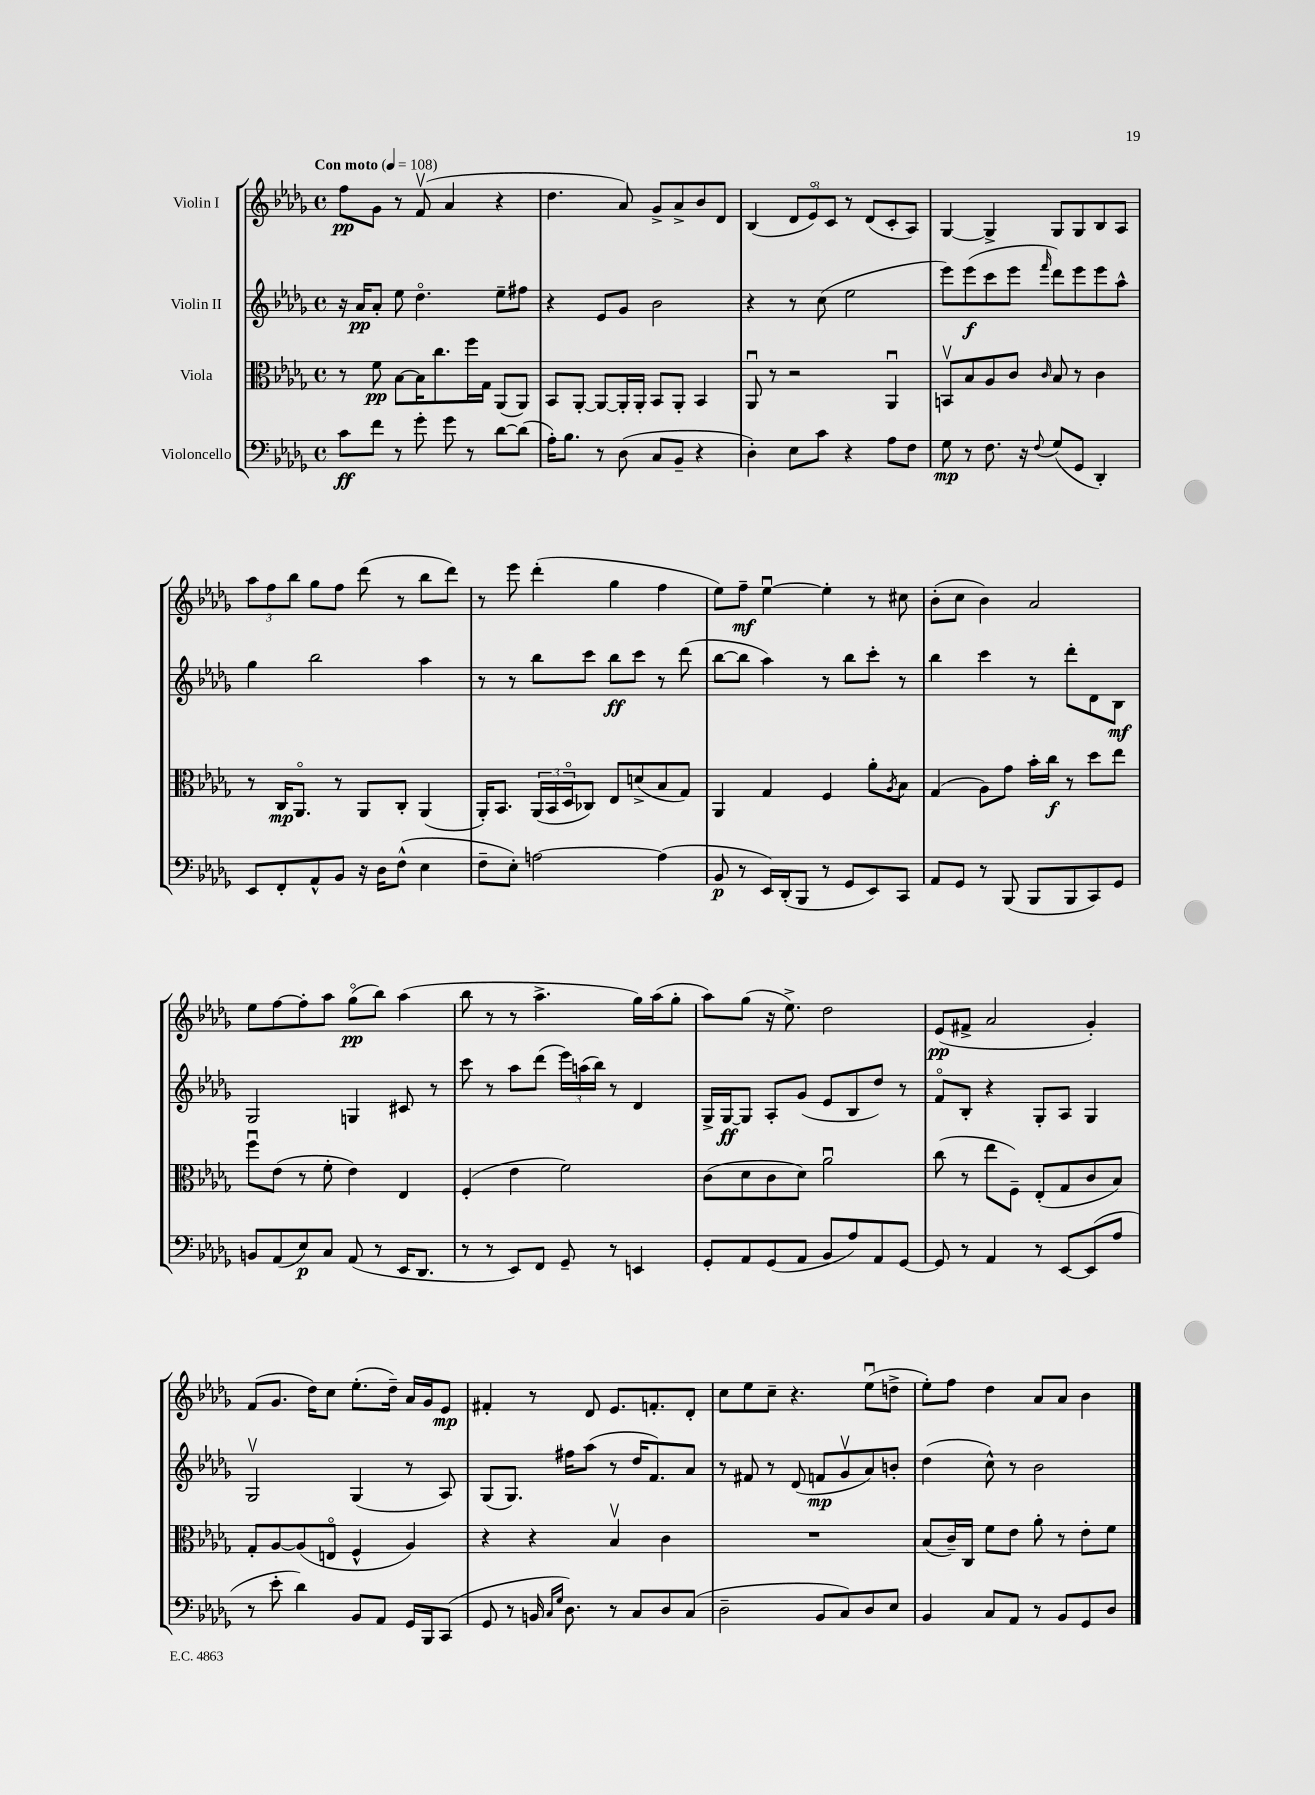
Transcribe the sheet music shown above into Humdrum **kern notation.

**kern	**kern	**kern	**kern
*staff4	*staff3	*staff2	*staff1
*clefF4	*clefC3	*clefG2	*clefG2
*k[b-e-a-d-g-]	*k[b-e-a-d-g-]	*k[b-e-a-d-g-]	*k[b-e-a-d-g-]
*M4/4	*M4/4	*M4/4	*M4/4
*met(c)	*met(c)	*met(c)	*met(c)
*MM108	*MM108	*MM108	*MM108
8c	8r	16r	8ff
.	.	16a-	.
8f	8f	8a-'	8g-
8r	[8B-	8ee-	8r
8g-'	16B-]	4.dd-o	(8fv
.	8.cc	.	.
8g-	.	.	4a-
8r	16ff	.	.
.	16G-	.	.
[8d-	(8AA-	8ee-~	4r
(8d-]	8AA-)	8ff#	.
=	=	=	=
16A-')	8BB-	4r	4.dd-
8.B-	.	.	.
.	[8AA-'	.	.
8r	8AA-_	8e-	.
(8D-	16AA-']	8g-	8a-)
.	16AA-'	.	.
8C	8BB-	2b-	8g-^
8BB-~	8AA-'	.	8a-^
4r	4BB-	.	8b-
.	.	.	8d-
=	=	=	=
4D-')	8AA-u	4r	(4B-
.	8r	.	.
8E-	2r	8r	12d-
.	.	.	12e-o)
8c	.	(8cc	.
.	.	.	12c
4r	.	2ee-	8r
.	.	.	(8d-
8A-	4AA-u	.	8c'
8F	.	.	8A-)
=	=	=	=
8G-	8BBv	8eee-)	[4G-
8r	8B-	(8eee-	.
8.F	8A-	8ccc	4G-^]
.	8c	8eee-	.
16r	.	.	.
8qqF	16qqc	16qqfff	.
(8G-	8B-	8ddd-)	8G-
8GG-	8r	8eee-	8G-
4DD-')	4c	8eee-	8B-
.	.	8aa-^^	8A-
=	=	=	=
8EE-	8r	4gg-	12aa-
.	.	.	12ff
8FF'	16C	.	.
.	.	.	12bb-
.	8.AA-o	.	.
8AA-^^	.	2bb-	8gg-
8BB-	8r	.	8ff
16r	8AA-	.	(8ddd-
16D-	.	.	.
(8F^^	8C'	.	8r
4E-	(4AA-	4aa-	8bb-
.	.	.	8ddd-)
=	=	=	=
8F~	16AA-')	8r	8r
.	8.BB-	.	.
8E-')	.	8r	8eee-
[2A	(24AA-	8bb-	(4ddd-'
.	24BB-	.	.
.	24D-o	.	.
.	8C-)	8ccc	.
.	8E-	8bb-	4gg-
.	(8d^	8ccc	.
(4A]	8B-	8r	4ff
.	8G-)	(8ddd-	.
=	=	=	=
8BB-	4AA-	[8bb-	8ee-)
8r	.	8bb-]	8ff~
16EE-)	4G-	4aa-)	[4ee-u
(16DD-'	.	.	.
8BBB-	.	.	.
8r	4F	8r	4ee-']
8GG-	.	8bb-	.
8EE-)	8a-'	8ccc'	8r
.	8qA-	.	.
8CC	8B-	8r	8cc#
=	=	=	=
8AA-	(4G-	4bb-	(8b-'
8GG-	.	.	8cc
8r	8A-)	4ccc	4b-)
(8BBB-	8g-	.	.
8BBB-	16b-'	8r	2a-
.	16cc	.	.
8BBB-	8r	8ddd-'	.
8CC)	8dd-	8d-	.
8GG-	8ee-	8B-	.
=	=	=	=
8BB	8ffu	2G-	8ee-
(8AA-	(8e-	.	[8ff
8E-)	8r	.	8ff']
8C	8f'	.	8aa-
(8AA-	4e-)	4G	(8gg-o
8r	.	.	8bb-)
16EE-	4E-	8c#	(4aa-
8.DD-	.	.	.
.	.	8r	.
=	=	=	=
8r	(4F'	8ccc	8bb-
8r	.	8r	8r
8EE-)	4e-	8aa-	8r
8FF	.	(8ddd-	4.aa-^
8GG-~	2f)	24eee-)	.
.	.	(24aa	.
.	.	24bb-)	.
8r	.	8r	.
4EE	.	4d-	16gg-)
.	.	.	(16aa-
.	.	.	8gg-'
=	=	=	=
8GG-'	(8c	16G-^	8aa-)
.	.	[16G-	.
8AA-	8d-	8G-]	(8gg-
(8GG-	8c	8A-'	16r
.	.	.	8.ee-^)
8AA-	8d-)	(8g-	.
8BB-	2a-u	8e-	2dd-
8A-)	.	8B-	.
8AA-	.	8dd-)	.
[8GG-	.	8r	.
=	=	=	=
8GG-]	(8cc	8fo	(8e-
8r	8r	8B-'	8f#^
4AA-	8ee-	4r	2a-
.	8F~)	.	.
8r	(8E-'	8G-'	.
[8EE-	8G-	8A-	.
(8EE-]	8c	4G-	4g-')
8A-	8B-)	.	.
=	=	=	=
8r	8G-'	2G-v	(8f
8e-'	[8A-	.	8.g-
4d-)	(8A-]	.	.
.	.	.	16dd-)
.	8Eo	.	8cc
8BB-	4F^^	(4G-	(8.ee-'
8AA-	.	.	.
.	.	.	16dd-~)
16GG-	4A-)	8r	16a-
16BBB-	.	.	16g-
(8CC	.	8A-)	8e-
=	=	=	=
8GG-	4r	(8G-	4f#'
8r	.	8.G-)	.
16BB	4r	.	8r
16qqC	.	.	.
16qqG-	.	.	.
8.D-)	.	16ff#	.
.	.	(8aa-	8d-
8r	4B-v	8r	8.e-
8C	.	16dd-	.
.	.	8.f)	8.f'
8D-	4c	.	.
(8C	.	8a-	8d-'
=	=	=	=
2D-~	1r	8r	8cc
.	.	8f#	8ee-
.	.	8r	8cc~
.	.	(8d-	4.r
8BB-	.	8f	.
8C)	.	8g-v	.
8D-	.	8a-)	(8ee-u
8E-	.	8b'	8dd^
=	=	=	=
4BB-	(8B-	(4dd-	8ee-')
.	16c~)	.	8ff
.	16C	.	.
8C	8f	8cc^^)	4dd-
8AA-	8e-	8r	.
8r	8a-'	2b-	8a-
8BB-	8r	.	8a-
8GG-	8e-'	.	4b-
8D-	8f	.	.
==	==	==	==
*-	*-	*-	*-
